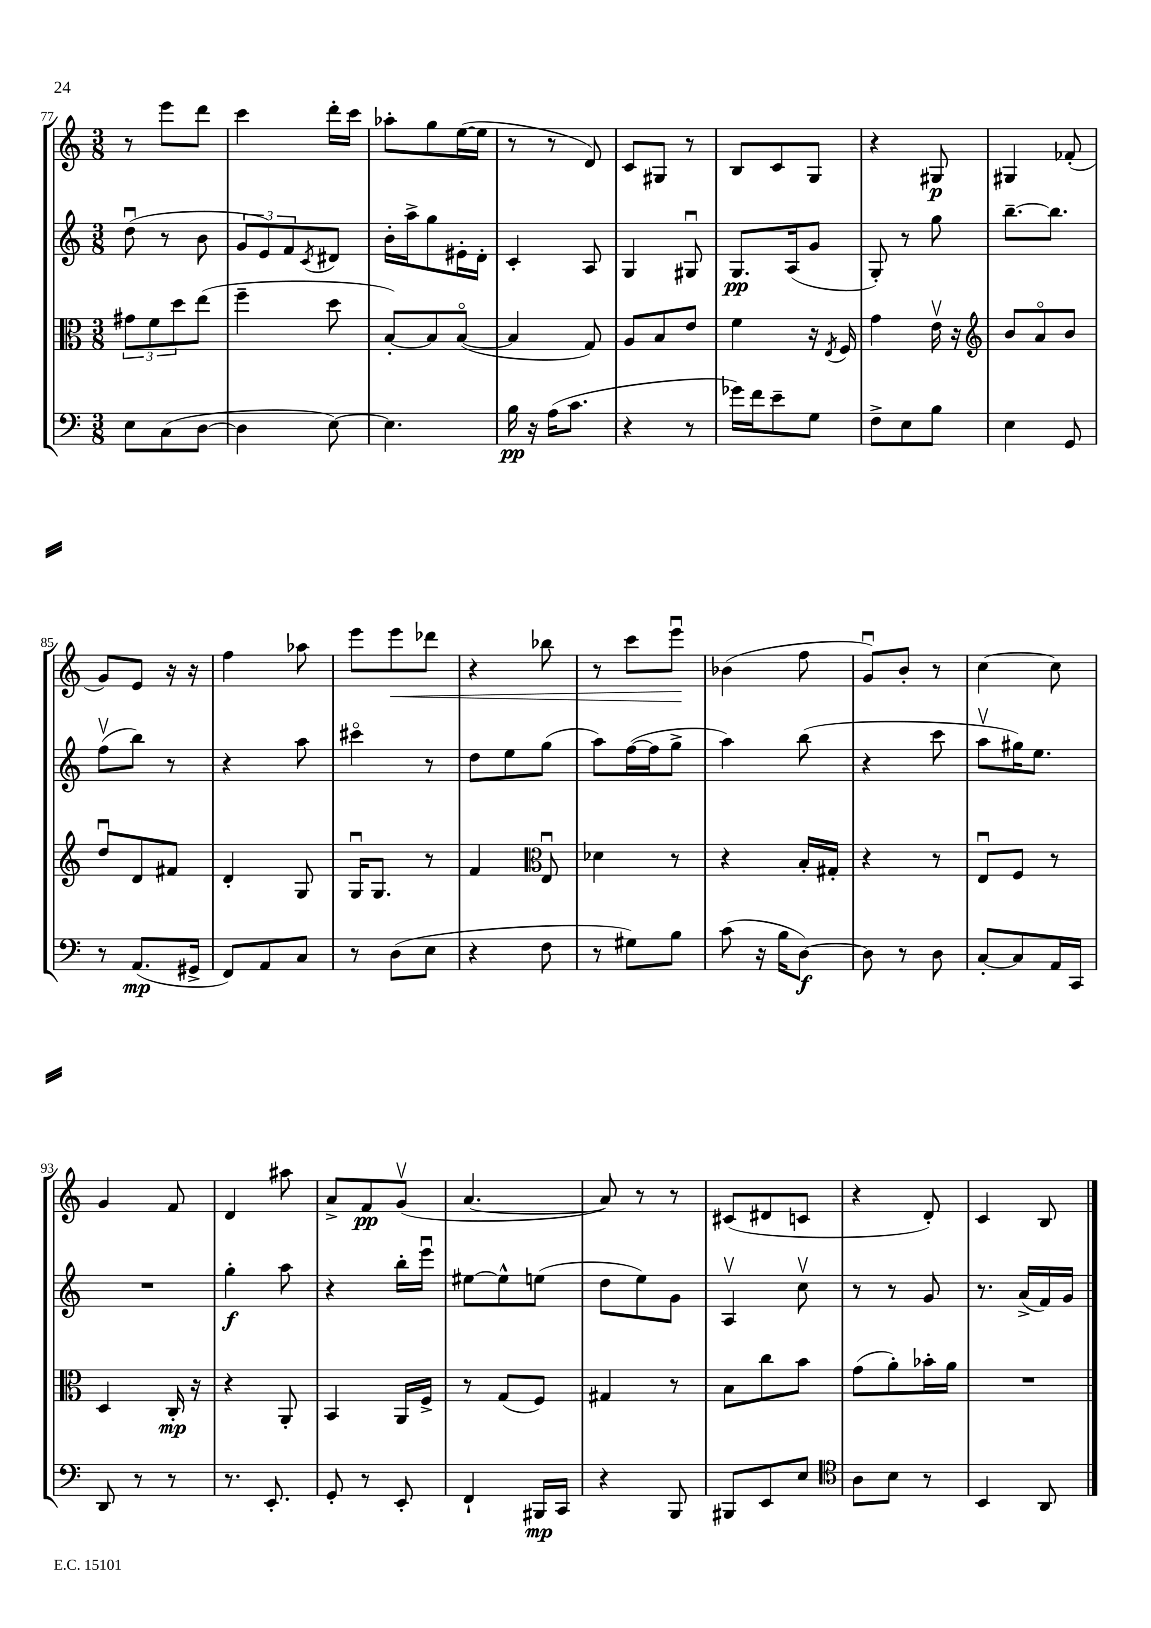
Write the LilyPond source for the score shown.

<<
\new StaffGroup <<
\new Staff = "s0" {
    \clef treble \key c \major \numericTimeSignature \time 3/8
    r8 e'''8 d'''8 |
    c'''4 d'''16-. c'''16 |
    aes''8-. g''8 e''16~( e''16 |
    r8 r8 d'8) |
    c'8 gis8 r8 |
    b8 c'8 g8 |
    r4 gis8\p |
    gis4 fes'8-.( |
    g'8) e'8 r16 r16 |
    f''4 aes''8 |
    e'''8 e'''8\< des'''8 |
    r4 bes''8 |
    r8 c'''8 e'''8\downbow\! |
    bes'4( f''8 |
    g'8\downbow) b'8-. r8 |
    c''4~ c''8 |
    g'4 f'8 |
    d'4 ais''8 |
    a'8-> f'8\pp g'8\upbow( |
    a'4.~ |
    a'8) r8 r8 |
    cis'8( dis'8 c'8 |
    r4 d'8-.) |
    c'4 b8 \bar "|." |
}
\new Staff = "s1" {
    \clef treble \key c \major \numericTimeSignature \time 3/8
    d''8\downbow( r8 b'8 |
    \tuplet 3/2 { g'8 e'8) f'8 } \acciaccatura { c'8 } dis'8 |
    b'16-. a''16-> g''8 eis'16-. d'16-. |
    c'4-. a8 |
    g4 gis8\downbow |
    g8.\pp a16( g'8 |
    g8-.) r8 g''8 |
    b''8.~-- b''8. |
    f''8\upbow( b''8) r8 |
    r4 a''8 |
    cis'''4\flageolet r8 |
    d''8 e''8 g''8( |
    a''8) f''16~( f''16 g''8-> |
    a''4) b''8( |
    r4 c'''8 |
    a''8\upbow gis''16) e''8. |
    R4. |
    g''4-.\f a''8 |
    r4 b''16-. e'''16\downbow |
    eis''8~ eis''8-^ e''8( |
    d''8 e''8) g'8 |
    a4\upbow c''8\upbow |
    r8 r8 g'8 |
    r8. a'16->( f'16) g'16 \bar "|." |
}
\new Staff = "s2" {
    \clef alto \key c \major \numericTimeSignature \time 3/8
    \tuplet 3/2 { gis'8 f'8 d''8 } e''8( |
    f''4-- d''8 |
    b8~-.) b8 b8~\flageolet( |
    b4 g8) |
    a8 b8 e'8 |
    f'4 r16 \acciaccatura { e8 } f16 |
    g'4 e'16\upbow r16 |
    \clef treble b'8 a'8\flageolet b'8 |
    d''8\downbow d'8 fis'8 |
    d'4-. g8 |
    g16\downbow g8. r8 |
    f'4 \clef alto e8\downbow |
    des'4 r8 |
    r4 b16-. gis16-. |
    r4 r8 |
    e8\downbow f8 r8 |
    d4 c16-.\mp r16 |
    r4 a,8-. |
    b,4 a,16 f16-> |
    r8 g8( f8) |
    gis4 r8 |
    b8 c''8 b'8 |
    g'8( a'8-.) bes'16-. a'16 |
    R4. \bar "|." |
}
\new Staff = "s3" {
    \clef bass \key c \major \numericTimeSignature \time 3/8
    e8 c8( d8~ |
    d4 e8~) |
    e4. |
    b16\pp r16 a16( c'8. |
    r4 r8 |
    ges'16) f'16 e'8-- g8 |
    f8-> e8 b8 |
    e4 g,8 |
    r8 a,8.\mp( gis,16-> |
    f,8) a,8 c8 |
    r8 d8( e8 |
    r4 f8 |
    r8 gis8) b8 |
    c'8( r16 b16 d8~\f) |
    d8 r8 d8 |
    c8~-. c8 a,16 c,16 |
    d,8 r8 r8 |
    r8. e,8.-. |
    g,8-. r8 e,8-. |
    f,4-! bis,,16\mp c,16 |
    r4 b,,8 |
    bis,,8 e,8 e8 |
    \clef tenor a8 b8 r8 |
    b,4 a,8 \bar "|." |
}
>>
>>
\layout { \context { \Score currentBarNumber = #77 } }
